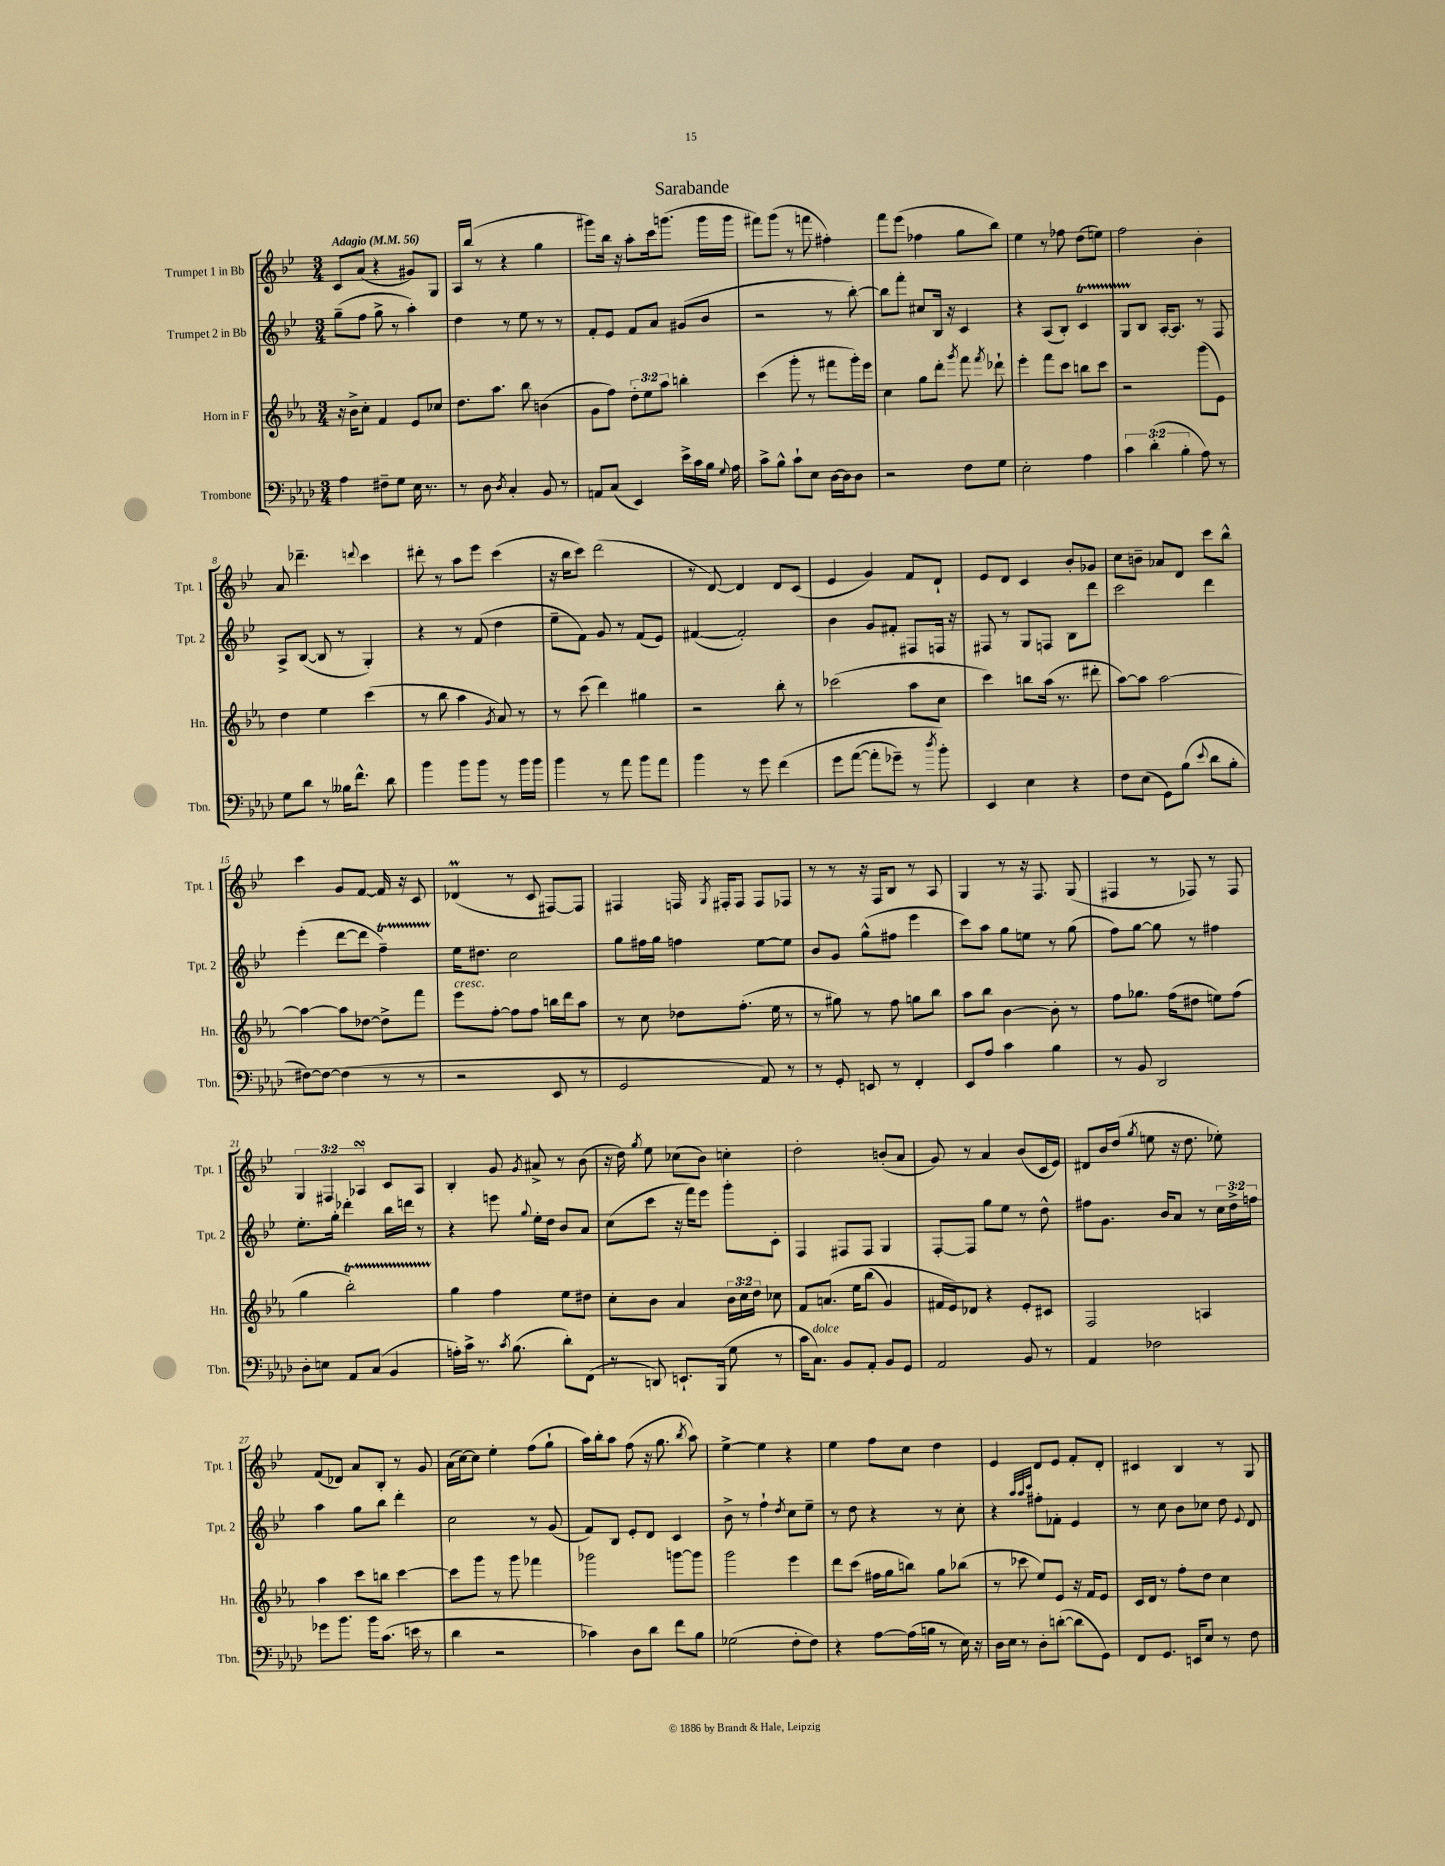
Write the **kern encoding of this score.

**kern	**kern	**kern	**kern
*part4	*part3	*part2	*part1
*staff4	*staff3	*staff2	*staff1
*I"Trombone	*I"Horn in F	*I"Trumpet 2 in Bb	*I"Trumpet 1 in Bb
*I'Tbn.	*I'Hn.	*I'Tpt. 2	*I'Tpt. 1
*clefF4	*clefG2	*clefG2	*clefG2
*k[b-e-a-d-]	*k[b-e-a-]	*k[b-e-]	*k[b-e-]
*M3/4	*M3/4	*M3/4	*M3/4
*MM56	*MM56	*MM56	*MM56
=1	=1	=1	=1
!	!	!	!LO:TX:a:B:t=Adagio
4A-\	16r	(8gg~\L	8c/L
.	16b-^\KL	.	.
.	8cc'\J	8ff\J	(8a/J
8F#X~\L	4f/	8gg^\	4r
8G\J	.	8r	.
16E-\	8e-/L	4aa'\)	8g#X/L)
8.r	.	.	.
.	8cc-X/J	.	8G/J
=2	=2	=2	=2
8r	8.dd\L	4dd\	16A/LL
.	.	.	(16bb-/JJ
8D-\	.	.	8r
.	8.aa-\J	.	.
8qD-/	.	.	.
4C'/	.	8r	4r
.	8bb-\	8ee-\	.
8BB-/	(4bn\	8r	4gg\
8r	.	8r	.
=3	=3	=3	=3
8AAn/L	8g\L	8f'/L	8ggg#X\L)
(8C/J	8ff\J)	8e-/J	16bb-\Jk
.	.	.	16r
4EE-/)	12dd'\L	8f/L	8aa'\L
.	12ee-\	.	.
.	.	8a/J	16ccc\k
.	12aa-\J	.	.
.	.	.	(8.gggn\J
16e-^\LL	4bbn'\	(8g#X/L	.
16c\	.	.	.
16B-\JJ	.	8b-/J	16ggg\LL
8qqG/	.	.	.
16A-\	.	.	16ggg\JJ
=4	=4	=4	=4
8c^\L	(4ccc\	2r	8fff#X\L)
8B-^^\J	.	.	(8ggg\J
8c`\L	8ggg'\	.	8r
8E-\J	8r	.	8fffn\
[16D-\LL	8fff#X\L	8r	4ff#X'\)
16D-\J]	.	.	.
8D-\J	16ggg'\L)	[8bb-'\)	.
.	16eee-\JJ	.	.
=5	=5	=5	=5
2r	4cc\	8bb-\L]	8fff\L
.	.	8fff'\J	(8eee-\J
.	8gg\L	8cc#X/L	4ff-X\
.	8ddd'\J	16B-/Jk	.
.	.	16r	.
.	8qggg/	.	.
8F\L	8fff\	4c/	8gg\L
.	8qfff/	.	.
8G\J	8ddd-X`\	.	8bb-\J)
=6	=6	=6	=6
2E-'\	4eee-'\	4r	4ee-\
.	8fff\L	(8A/L	8r
.	8ccc\J	8B-'/J)	8ff-X\
4A-\	8bbn\L	4cT/	(8dd\L
.	8ccc\J	.	8een\J)
=7	=7	=7	=7
6c\	2r	8GTTT/L	2ff\
.	.	8B-/J	.
(6d-'\	.	.	.
.	.	[16A'/KL	.
.	.	8.A/J]	.
6B-'\	.	.	.
8A-\)	(8ggg\L	8r	4b-'\
8r	8e-\J)	8F/	.
!!LO:LB:g=z
=8	=8	=8	=8
8G\L	4dd\	8A^/L	8a/
8d-\J	.	([8B-/J	4.ddd-X~\
8r	4ee-\	8B-/]	.
16B--X\KL	.	8r	.
8.f^^\J	.	.	.
.	.	.	8qqdddn/
.	(4ccc\	4G'/)	4ccc\
8d-\	.	.	.
=9	=9	=9	=9
4b-\	8r	4r	8ddd#X'\
.	8bb-\	.	8r
8b-\L	4aa-\	8r	8aa\L
8b-\J	.	(8f/	8eee-\J
.	8qg/	.	.
8r	8a-/)	4dd\	(4ccc\
16b-\LL	8r	.	.
16b-\JJ	.	.	.
=10	=10	=10	=10
4b-\	8r	8ee-~\L	16r
.	.	.	16bb-\KL
.	(8ccc\	8f\J)	8ccc\J)
8r	4ddd\)	8g/	(2ddd\
8a-\	.	8r	.
8b-\L	4gg#X\	(8f/L	.
8a-\J	.	8e-/J)	.
=11	=11	=11	=11
4b-\	2r	([4f#X/	8r
.	.	.	[8d/)
8r	.	2f#'/])	4d/]
8g\	.	.	.
(4f\	8bb-'\	.	8d/L
.	8r	.	(8c/J
=12	=12	=12	=12
8g\L	(2ccc-X\	4b-\	4e-/
([8a-\J	.	.	.
8a-'\L]	.	8g/L	4g/)
8g-X~\J)	.	8f#X'/J	.
8r	8aa-\L	8F#X/L	8f/L
8qdd-/	.	.	.
8b-'\)	8cc\J	16Fn/Jk	8d`/J
.	.	16r	.
=13	=13	=13	=13
4EE-/	4ccc\)	8F#X/	8e-/L
.	.	8r	8d/J
4E-\	8bbn\L	8G/L	4c/
.	(16aa-\Jk	8Fn/J	.
.	8.r	.	.
4r	.	8B-\L	8b-'/L
.	8ddd#X'\	8ddd\J	8g-X/J
=14	=14	=14	=14
8F\L	[8aa-\L)	2ccc\	8cc\L
(8E-\J	8aa-\J]	.	8bn~\J
8GG\L)	[2aa-\	.	8a-X/L
(8B-\J	.	.	8d/J
8qqe-/	.	.	.
8d-\L	.	4ddd\	8ccc\L
8B-'\J	.	.	8bb-^^\J
!!LO:LB:g=z
=15	=15	=15	=15
[8F#X\L)	4aa-\_	(4eee-'\	4ccc\
8F#\J_	.	.	.
(4F#\]	8aa-\L]	[8ddd\L	8g/L
.	[8dd-X\J	8ddd\J]	[8f/J
8r	8dd-^\L]	4ffT~\)	16f/]
.	.	.	16r
8r	8fff\J	.	8c/
=16	=16	=16	=16
!	!LO:TX:a:i:t=cresc.	!	!
2r	8eee-\L	16ee-\KL	(4d-XM/
.	.	8.dd#X\J	.
.	[8ff'\J	.	.
.	8ff\L]	2cc\	8r
.	8ff\J	.	8c/
8EE-/	16bbn\LL	.	[8F#X/L)
.	16ddd\J	.	.
8r	8aa-\J	.	8F#/J]
=17	=17	=17	=17
2GG/	8r	8gg\L	4F#X/
.	8cc\	16ff#X\L	.
.	.	16gg\JJ	.
.	8dd-X\L	4ffn\	16Fn/
.	.	.	8qG/
.	.	.	16F#X'/KL
.	(8.ff'\J	.	8F#/J
8AA-/)	.	[8ee-\L	8F#/L
.	16ee-\	.	.
8r	8r	8ee-\J]	8F-X/J
=18	=18	=18	=18
8r	8r	8b-/L	8r
8GG'/	8gg#X\)	8g/J	8r
8EEn/	8r	(8gg^^\L	16r
.	.	.	16F/KL
8r	8ff\	8ff#X\J	8B-/J
4FF'/	8ggn\L	4eee-\	8r
.	8bb-\J	.	8A/
=19	=19	=19	=19
8EE-/L	8aa-\L	8ccc\L)	4G/
8A-/J	8bb-\J	8aa\J	.
4c\	[4b-\	8gg\L	8r
.	.	8een\J	16r
.	.	.	8.F/
4B-\	8b-'\]	8r	.
.	8r	(8gg\	(8G/
=20	=20	=20	=20
8r	8ff\L	8ff\L)	4F#X/
8BB-/	8.gg-X\J	[8gg\J	.
2DD-/	.	8gg\]	8r
.	(16ff\KL	.	.
.	8dd#X\J	8r	8F-X/)
.	8een\L)	4ff#X\	8r
.	(8ff\J	.	8F-/
!!LO:LB:g=z
=21	=21	=21	=21
8D-'\L	4gg\	8.ee-'\L	6G/
8En\J	.	.	.
.	.	.	6F#X/
.	.	16gg'\Jk	.
8AA-/L	2bb-T'\)	4ddd-X'\	.
.	.	.	6A-XsSSs/
(8C/J	.	.	.
4BB-/	.	16bb-\LL	8c/L
.	.	16dddn\JJ	.
.	.	8r	8A-/J
=22	=22	=22	=22
16An'\LL)	4gg\	4r	4B-'/
16c^\JJ	.	.	.
8.r	.	.	.
.	4ff\	8eeen\	8g/
8qc/	.	.	.
(8.B-\	.	.	.
.	.	8qqgg/	8qg/
.	.	16ee-'\LL	8a#X^/
.	.	16dd\JJ	.
8d-'\L)	8ee-\L	8b-/L	8r
(8FF\J	8dd#X\J	8a/J	(8b-\
=23	=23	=23	=23
8r	8cc'\L	(8cc\L	16r
.	.	.	16dd\)
.	.	.	8qgg/
8DDn/)	8b-\J	8ccc\J	8ee-\
8.EEn`/L	4a-/	16r	(8cc-X\L
.	.	16fff\KL)	.
.	.	8eee-\J	8b-\J)
(16BBB-/Jk	.	.	.
8G\	24b-\LL	8ggg'\L	4ccn'\
.	24cc\	.	.
.	24dd\JJ	.	.
8r	8cc-X\	8c'\J	.
=24	=24	=24	=24
16c\KL	8f/L	4F/	2dd'\
!LO:TX:a:i:t=dolce	!	!	!
8.C\J)	.	.	.
.	(8.an/J	.	.
8BB-/L	.	8F#X/L	.
.	16ee-\KL	.	.
8AA-'/J	(8bb-\J	8F#/J	.
8BB-/L	4g/)	4G/	(8bn'/L
8GG/J	.	.	8a/J
=25	=25	=25	=25
2AA-/	16f#X/LL	[8F'/L	8g/)
.	16e-/J)	.	.
.	8d-X/J	8F/J]	8r
.	4r	8gg\L	4a/
.	.	8ee-\J	.
8BB-/	8e-'/L	8r	(8b-/L
8r	8c#X/J	8dd^^\	16c/L
.	.	.	16e-/JJ)
=26	=26	=26	=26
4AA-/	2F/	8ff#X\L	8d#X/L
.	.	8.g\J	16b-/L
.	.	.	(16dd/JJ
.	.	.	8qgg/
2F-X\	.	.	8een\
.	.	16b-/KL	.
.	.	8a/J	16r
.	.	.	8.dd\
.	4An/	8r	.
.	.	24cc\LL	8ee-X'\)
.	.	24dd^\	.
.	.	24ffn\JJ	.
!!LO:LB:g=z
=27	=27	=27	=27
8g-X\L	4aa-\	4aa\	(8f/L
8.b-\J	.	.	8d-X/J)
.	8ccc\L	8gg\L	8a/L
16b-\KL	.	.	.
(8.c\J	8bbn\J	8bb-\J	8B-'/J
.	[4ccc\	4ddd'\	8r
16en\	.	.	.
8r	.	.	8g/
=28	=28	=28	=28
4d-\	8ccc\L]	2cc\	(16a\LL
.	.	.	[16cc\J)
.	8ggg\J	.	8cc\J]
2r	8r	.	4ee-'\
.	8ggg\	.	.
.	4fff-X\	8r	(8ff\L
.	.	(8g/	8gg`\J
=29	=29	=29	=29
4c-X\)	2ggg-X\	8f/L)	16aa\LL)
.	.	.	16bb-'\J
.	.	8B-/J	8aa\J
8D-\L	.	8e-'/L	(8ff\
8d-\J	.	8d/J	16r
.	.	.	8.gg\
8f\L	[8gggn\L	4c/	.
.	.	.	8qbb-/
8B-\J	8ggg\J]	.	8aa\)
=30	=30	=30	=30
(2G-X\	2ggg\	8b-^\	[4ee-^\
.	.	8r	.
.	.	4ff`\	4ee-\]
.	.	8qdd/	.
8F'\L	4eee-\	8cc\L	4r
8F\J)	.	8ee-~\J	.
=31	=31	=31	=31
4r	8ddd\L	8r	4ee-\
.	(8ccc\J	8dd\	.
[8A-\L	16ff#X\LL	4r	8ff\L
.	16gg\J	.	.
(16A-\L]	8bbn\J)	.	8cc\J
16Bn\JJ	.	.	.
8r	8gg\L	8r	4dd\
16E-\)	(8bb-X\J	8cc'\	.
16r	.	.	.
=32	=32	=32	=32
16D-\LL	8r	4r	4e-/
16E-\JJ	.	.	.
8r	8ccc-X\	.	.
.	.	32qqaa/LLL	.
.	.	32qqaa/	.
.	.	32qqccc/JJJ	.
8D-'\L	8ee-/L)	8ff#X'\L	8d/L
([8dn'\J	8e-/J	8f-X'\J	8e-/J
8d\L]	16r	4e-/	8f'/L
.	16f/KL	.	.
8GG\J)	8e-/J	.	8d'/J
=33	=33	=33	=33
8FF/L	16c/LL	8r	4c#X/
.	16d/JJ	.	.
8.GG/J	8r	8cc\	.
.	8ff'\L	8b-\L	4B-/
16EEn/KL	.	.	.
8E-/J	8dd\J	8cc-X\J	.
8r	4cc\	8dd\	8r
.	.	8qqe-/	.
8F\	.	8d/	8G/
==	==	==	==
*-	*-	*-	*-
